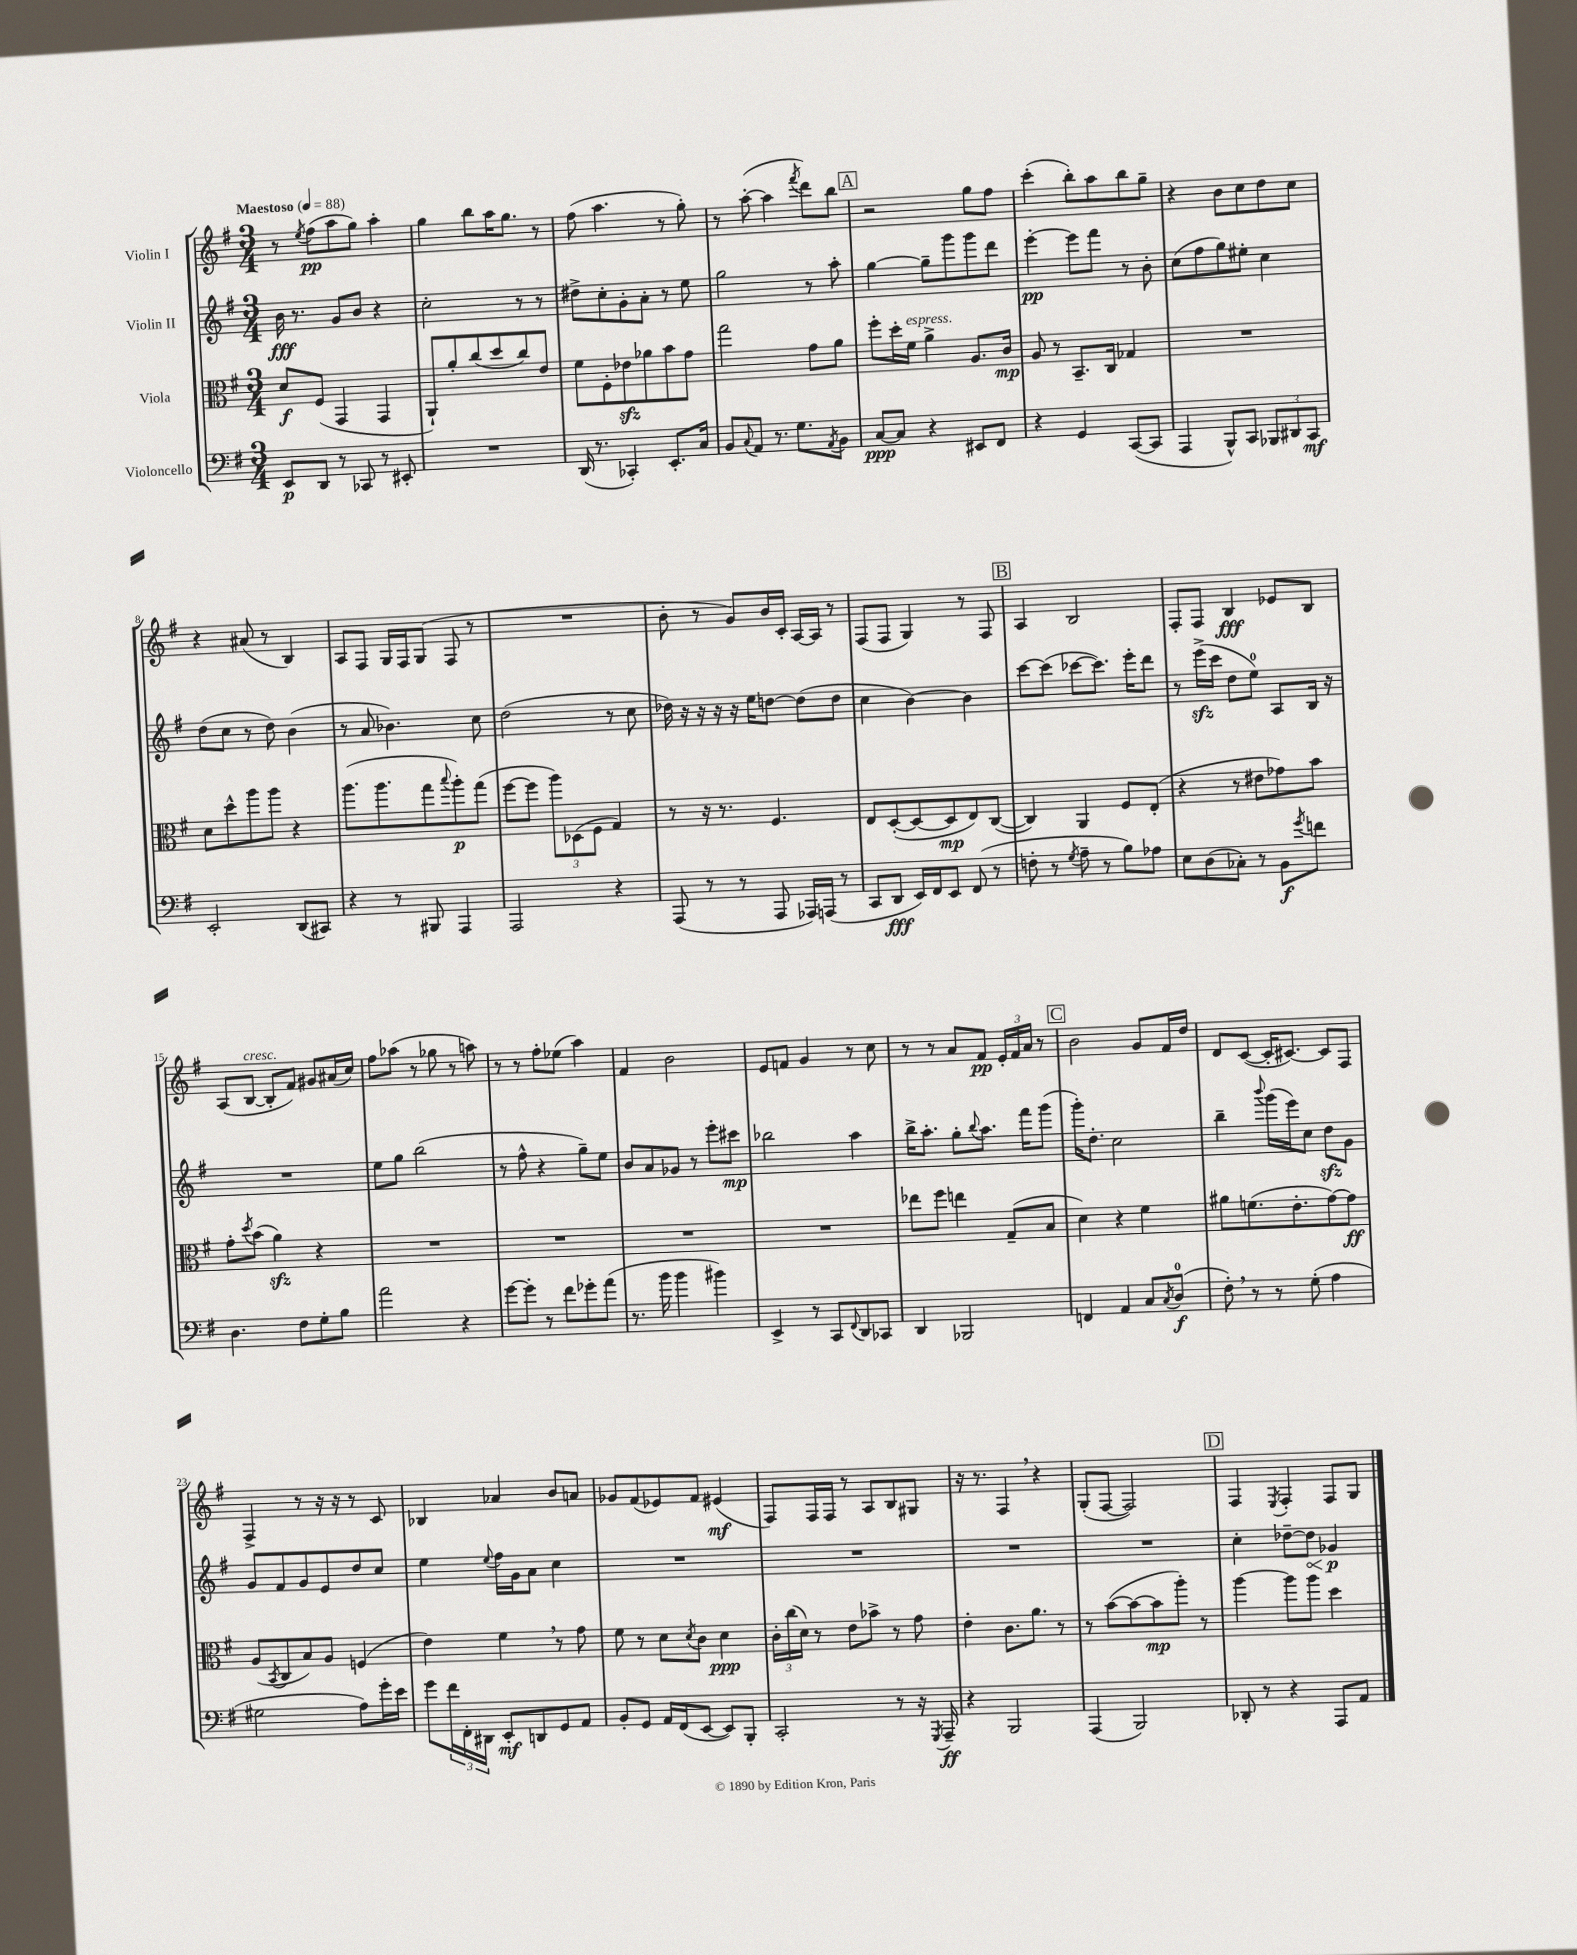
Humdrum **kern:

**kern	**dynam	**kern	**dynam	**kern	**dynam	**kern	**dynam
*part4	*part4	*part3	*part3	*part2	*part2	*part1	*part1
*staff4	*staff4	*staff3	*staff3	*staff2	*staff2	*staff1	*staff1
*I"Violoncello	*	*I"Viola	*	*I"Violin II	*	*I"Violin I	*
*clefF4	*	*clefC3	*	*clefG2	*	*clefG2	*
*k[f#]	*	*k[f#]	*	*k[f#]	*	*k[f#]	*
*M3/4	*	*M3/4	*	*M3/4	*	*M3/4	*
*MM88	*	*MM88	*	*MM88	*	*MM88	*
=1	=1	=1	=1	=1	=1	=1	=1
!	!	!	!	!	!	!LO:TX:a:B:t=Maestoso	!
8EE/L	p	8d/L	f	16b\	fff	8r	.
.	.	.	.	8.r	.	.	.
.	.	.	.	.	.	8qee/	.
8DD/J	.	(8F#/J	.	.	.	(8ff#\L	pp
8r	.	4GG/	.	8g/L	.	8aa\	.
8CC-X/	.	.	.	8b/J	.	8gg\J)	.
8r	.	4GG/	.	4r	.	4aa'\	.
8EE#X'/	.	.	.	.	.	.	.
=2	=2	=2	=2	=2	=2	=2	=2
2.r	.	8AA`/L)	.	2cc'\	.	4gg\	.
.	.	8a'/	.	.	.	.	.
.	.	(8cc/	.	.	.	8bb\L	.
.	.	8dd/	.	.	.	16aa\K	.
.	.	.	.	.	.	8.gg\J	.
.	.	8cc/)	.	8r	.	.	.
.	.	8e/J	.	8r	.	8r	.
=3	=3	=3	=3	=3	=3	=3	=3
(16DD/	.	8f#\L	.	8dd#X^\L	.	(8ff#\	.
8.r	.	.	.	.	.	.	.
.	.	8F#'\	.	8cc'\	.	4.aa\	.
4CC-X'/)	.	8e-Xzz\	.	8g'\	.	.	.
.	.	8a-X\	.	8a'\J	.	.	.
8.EE'/L	.	8b\	.	8r	.	8r	.
.	.	8g\J	.	8ee\	.	8gg'\)	.
16C/Jk	.	.	.	.	.	.	.
=4	=4	=4	=4	=4	=4	=4	=4
8BB/L	.	2gg\	.	2gg\	.	8r	.
8qqC/	.	.	.	.	.	.	.
8AA/J	.	.	.	.	.	([8aa'\	.
8.r	.	.	.	.	.	4aa\]	.
8.G\L	.	.	.	.	.	.	.
.	.	.	.	.	.	8qfff#/	.
.	.	8g\L	.	8r	.	8ddd\L)	.
8qAA/	.	.	.	.	.	.	.
8BB\J	.	8a\J	.	8aa'\	.	8bb\J	.
!!LO:REH:place=s1:t=A
=5	=5	=5	=5	=5	=5	=5	=5
[8C/L	ppp	8ff#'\L	.	[4gg\	.	2r	.
8C/J]	.	16dd'\L	.	.	.	.	.
!	!	!LO:TX:a:i:t=espress.	!	!	!	!	!
.	.	16f#\JJ	.	.	.	.	.
4r	.	4a^\	.	8gg~\L]	.	.	.
.	.	.	.	8ggg\	.	.	.
8EE#X/L	.	8.A/L	.	8ggg\	.	8gg\L	.
8FF#/J	.	.	.	8ddd\J	.	8ff#\J	.
.	.	16c/Jk	mp	.	.	.	.
=6	=6	=6	=6	=6	=6	=6	=6
4r	.	8A/	.	[4eee'\	pp	(4ccc'\	.
.	.	8r	.	.	.	.	.
4GG/	.	8.BB~/L	.	8eee\L]	.	8bb'\L)	.
.	.	.	.	8fff#\J	.	8aa\	.
.	.	16C/Jk	.	.	.	.	.
([8CC/L	.	4G-X/	.	8r	.	8bb\	.
8CC/J]	.	.	.	8b'\	.	8gg~\J	.
=7	=7	=7	=7	=7	=7	=7	=7
4AAA/	.	2.r	.	(8cc\L	.	4r	.
.	.	.	.	8ff#\	.	.	.
8BBB^^/L)	.	.	.	8gg\)	.	8b\L	.
8CC/J	.	.	.	8ee#X'\J	.	8cc\	.
12BBB-X/L	.	.	.	4cc\	.	8dd\	.
12DD#X/	.	.	.	.	.	.	.
.	.	.	.	.	.	8cc\J	.
12CC/J	mf	.	.	.	.	.	.
!!LO:LB:g=z
=8	=8	=8	=8	=8	=8	=8	=8
2EE'/	.	8d\L	.	(8dd\L	.	4r	.
.	.	8dd^^\	.	8cc\J	.	.	.
.	.	8aa\	.	8r	.	(8a#X/	.
.	.	8aa\J	.	8dd\)	.	8r	.
(8DD/L	.	4r	.	(4b\	.	4B/)	.
8CC#X/J)	.	.	.	.	.	.	.
=9	=9	=9	=9	=9	=9	=9	=9
4r	.	(8.aa\L	.	8r	.	8A/L	.
.	.	.	.	8a/	.	8F#/J	.
.	.	8.aa\	.	.	.	.	.
8r	.	.	.	4.b-X\)	.	16G/LL	.
.	.	.	.	.	.	16F#/J	.
8BBB#X/	.	8gg\	.	.	.	(8G/J	.
.	.	8qqbb/	.	.	.	.	.
4AAA/	.	8aa'\)	p	.	.	8F#/	.
.	.	(8gg\J	.	8cc\	.	8r	.
=10	=10	=10	=10	=10	=10	=10	=10
2AAA/	.	[8ff#\L	.	(2dd\	.	2.r	.
.	.	8ff#\J]	.	.	.	.	.
.	.	12aa\L)	.	.	.	.	.
.	.	(12D-X\	.	.	.	.	.
.	.	12F#\J	.	.	.	.	.
4r	.	4G/)	.	8r	.	.	.
.	.	.	.	8cc\	.	.	.
=11	=11	=11	=11	=11	=11	=11	=11
(8AAA/	.	8r	.	16dd-X\)	.	8b'\	.
.	.	.	.	16r	.	.	.
8r	.	16r	.	16r	.	8r	.
.	.	8.r	.	16r	.	.	.
8r	.	.	.	16r	.	8g/L)	.
.	.	.	.	16ee\KL	.	.	.
8AAA/	.	4.F#/	.	[8ddn\J	.	16b/L	.
.	.	.	.	.	.	16c'/JJ	.
16AAA-X/LL)	.	.	.	(8dd\L]	.	[16A/LL	.
(16AAAn/JJ	.	.	.	.	.	16A/JJ]	.
8r	.	.	.	8dd\J	.	8r	.
=12	=12	=12	=12	=12	=12	=12	=12
8CC/L	.	8E/L	.	4cc\	.	(8F#/L	.
8DD/J	fff	([8D'/	.	.	.	8F#/J	.
16EE/LL)	.	8D/_	.	[4b\)	.	4G/)	.
16FF#/J	.	.	.	.	.	.	.
8EE/J	.	8D/]	mp	.	.	.	.
(8FF#/	.	8E/)	.	4b\]	.	8r	.
8r	.	([8C/J	.	.	.	8F#/	.
!!LO:REH:place=s1:t=B
=13	=13	=13	=13	=13	=13	=13	=13
8Fn'\	.	4C/])	.	[8ccc\L	.	4A/	.
8r	.	.	.	(8ccc\J]	.	.	.
8qG/	.	.	.	.	.	.	.
8A~\	.	4AA/	.	[8ccc-X\L	.	2B/	.
8r	.	.	.	8.ccc-\J])	.	.	.
8B\L)	.	8F#/L	.	.	.	.	.
.	.	.	.	16eee'\KL	.	.	.
8A-X\J	.	(8E'/J	.	8ddd\J	.	.	.
=14	=14	=14	=14	=14	=14	=14	=14
8E\L	.	4r	.	8r	.	8F#'/L	.
(8D\	.	.	.	(16eeezz^\LL	.	8F#/J	.
.	.	.	.	16ccc\JJ	.	.	.
8C-X'\J)	.	8r	.	8dd\L	.	4B/	fff
8r	.	8e#X\L	.	8ee\J)	.	.	.
8BB\L	f	8g-X\)	.	8A/L	.	8e-X/L	.
8qg/	.	.	.	.	.	.	.
8fn\J	.	8b\J	.	16B/Jk	.	8B/J	.
.	.	.	.	16r	.	.	.
!!LO:LB:g=z
=15	=15	=15	=15	=15	=15	=15	=15
4.D\	.	8g'\L	.	2.r	.	(8A/L	.
.	.	8qdd/	.	.	.	.	.
!	!	!	!	!	!	!LO:TX:a:i:t=cresc.	!
.	.	(8b\J	.	.	.	[8B/J	.
.	.	4azz\)	.	.	.	8B'/L]	.
8F#\L	.	.	.	.	.	8f#/J)	.
8G'\	.	4r	.	.	.	8g#X/L	.
8B\J	.	.	.	.	.	(16a#X/L	.
.	.	.	.	.	.	16cc/JJ)	.
=16	=16	=16	=16	=16	=16	=16	=16
2a\	.	2.r	.	8ee\L	.	8ff#\L	.
.	.	.	.	8gg\J	.	(8aa-X\J	.
.	.	.	.	(2bb\	.	8r	.
.	.	.	.	.	.	8gg-X\	.
4r	.	.	.	.	.	8r	.
.	.	.	.	.	.	8aan\)	.
=17	=17	=17	=17	=17	=17	=17	=17
[8g\L	.	2.r	.	8r	.	8r	.
8g'\J]	.	.	.	8ff#^^\	.	8r	.
8r	.	.	.	4r	.	8ff#'\L	.
8f#\L	.	.	.	.	.	(8ee-X\J	.
8g-X'\	.	.	.	8gg~\L)	.	4aa\)	.
(8a\J	.	.	.	8ee\J	.	.	.
=18	=18	=18	=18	=18	=18	=18	=18
8.r	.	2.r	.	8b/L	.	4f#/	.
.	.	.	.	8a/	.	.	.
16b\	.	.	.	.	.	.	.
4b\	.	.	.	8g-X/J	.	2b\	.
.	.	.	.	8r	.	.	.
4b#X\)	.	.	.	8eee'\L	.	.	.
.	.	.	.	8ccc#X\J	mp	.	.
=19	=19	=19	=19	=19	=19	=19	=19
4EE^/	.	2.r	.	2bb-X\	.	8e/L	.
.	.	.	.	.	.	8fn/J	.
8r	.	.	.	.	.	4g/	.
8CC/L	.	.	.	.	.	.	.
8qqFF#/	.	.	.	.	.	.	.
8DD/	.	.	.	4aa\	.	8r	.
8CC-X/J	.	.	.	.	.	8cc\	.
=20	=20	=20	=20	=20	=20	=20	=20
4DD/	.	8ee-X\L	.	16bb^\KL	.	8r	.
.	.	.	.	8.aa'\J	.	.	.
.	.	8ff#\J	.	.	.	8r	.
2BBB-X/	.	4een\	.	8gg'\L	.	8a/L	.
.	.	.	.	8qqbb/	.	.	.
.	.	.	.	8.aa\J	.	8f#/J	pp
.	.	(8G~/L	.	.	.	24e'/LL	.
.	.	.	.	.	.	24f#/	.
.	.	.	.	16fff#\KL	.	.	.
.	.	.	.	.	.	24a/JJ	.
.	.	8B/J	.	(8ggg\J	.	8r	.
!!LO:REH:place=s1:t=C
=21	=21	=21	=21	=21	=21	=21	=21
4FFn/	.	4d\)	.	16ggg'\KL)	.	2b\	.
.	.	.	.	8.dd'\J	.	.	.
4AA/	.	4r	.	2cc\	.	.	.
8C/L	.	4f#\	.	.	.	8g/L	.
8qC/	.	.	.	.	.	.	.
(8D/J	f	.	.	.	.	16f#/L	.
.	.	.	.	.	.	16dd/JJ	.
=22	=22	=22	=22	=22	=22	=22	=22
8F#',\)	.	8a#X\L	.	4bb~\	.	8d/L	.
8r	.	(8.fn\	.	.	.	([8c/J	.
.	.	.	.	8qqbbb/	.	.	.
8r	.	.	.	(16ggg\LL	.	16c'/KL]	.
.	.	8.e'\	.	16eee\J)	.	[8.c#X/J)	.
(8G'\	.	.	.	8cc\J	.	.	.
4A\	.	[8g\)	.	8ddzz\L	.	8c#/L]	.
.	.	8g\J]	ff	8g\J	.	8F#/J	.
!!LO:LB:g=z
=23	=23	=23	=23	=23	=23	=23	=23
2G#X\	.	(8A/L	.	8g/L	.	4F#^/	.
.	.	8qBB/	.	.	.	.	.
.	.	8C/	.	8f#/	.	.	.
.	.	8B/)	.	8g/	.	8r	.
.	.	8A/J	.	8e/	.	16r	.
.	.	.	.	.	.	16r	.
8A\L)	.	(4Fn/	.	8dd/	.	8r	.
16g'\L	.	.	.	8cc/J	.	8c/	.
16e\JJ	.	.	.	.	.	.	.
=24	=24	=24	=24	=24	=24	=24	=24
8g\L	.	4e\)	.	4ee\	.	4B-X/	.
24f#\L	.	.	.	.	.	.	.
24FF#'\	.	.	.	.	.	.	.
24DD#X\JJ	.	.	.	.	.	.	.
.	.	.	.	8qqee/	.	.	.
8EE'/L	mf	4f#,\	.	16ff#\LL	.	4a-X/	.
.	.	.	.	16g\J	.	.	.
8DDn/	.	.	.	8a\J	.	.	.
8GG/	.	8r	.	4cc\	.	8b/L	.
8AA/J	.	8g\	.	.	.	8an/J	.
=25	=25	=25	=25	=25	=25	=25	=25
8BB'/L	.	8f#\	.	2.r	.	8g-X/L	.
8GG/J	.	8r	.	.	.	(8f#/	.
16AA/LL	.	8d\L	.	.	.	8e-X/)	.
(16FF#/J	.	.	.	.	.	.	.
.	.	8qd/	.	.	.	.	.
[8EE/J	.	8c\J	.	.	.	8f#/J	.
8EE/L])	.	4d\	ppp	.	.	(4e#X/	mf
8BBB'/J	.	.	.	.	.	.	.
=26	=26	=26	=26	=26	=26	=26	=26
2CC'/	.	24c'\LL	.	2.r	.	8F#/L)	.
.	.	(24cc\	.	.	.	.	.
.	.	24d\JJ)	.	.	.	.	.
.	.	8r	.	.	.	16F#/L	.
.	.	.	.	.	.	16F#/JJ	.
.	.	8e\L	.	.	.	8r	.
.	.	8b-X^\J	.	.	.	8A/L	.
8r	.	8r	.	.	.	8B/	.
16r	.	8g\	.	.	.	8G#X/J	.
8qGGG/	.	.	.	.	.	.	.
16AAA~/	ff	.	.	.	.	.	.
=27	=27	=27	=27	=27	=27	=27	=27
4r	.	4e'\	.	2.r	.	16r	.
.	.	.	.	.	.	8.r	.
2BBB/	.	8.c\L	.	.	.	4F#,/	.
.	.	8.a\J	.	.	.	.	.
.	.	.	.	.	.	4r	.
.	.	8r	.	.	.	.	.
=28	=28	=28	=28	=28	=28	=28	=28
(4AAA/	.	8r	.	2.r	.	(8G'/L	.
.	.	([8b\L	.	.	.	[8F#/J	.
2BBB/)	.	8b\_	.	.	.	2F#/])	.
.	.	8b\]	mp	.	.	.	.
.	.	8aa'\J)	.	.	.	.	.
.	.	8r	.	.	.	.	.
!!LO:REH:place=s1:t=D
=29	=29	=29	=29	=29	=29	=29	=29
8DD-X'/	.	[4aa\	.	4cc'\	.	4F#/	.
8r	.	.	.	.	.	.	.
.	.	.	.	.	.	8qE/	.
4r	.	8aa\L]	.	[8dd-X~\L	.	4F#'/	.
!	!	!	!	!	!LO:HP:b	!	!
.	.	8aa\J	.	8dd-\J]	<	.	.
8AAA/L	.	4dd\	.	4g-X/	p	8F#/L	.
8AA/J	.	.	.	.	.	8G/J	.
.	.	.	.	.	[	.	.
==	==	==	==	==	==	==	==
*-	*-	*-	*-	*-	*-	*-	*-
